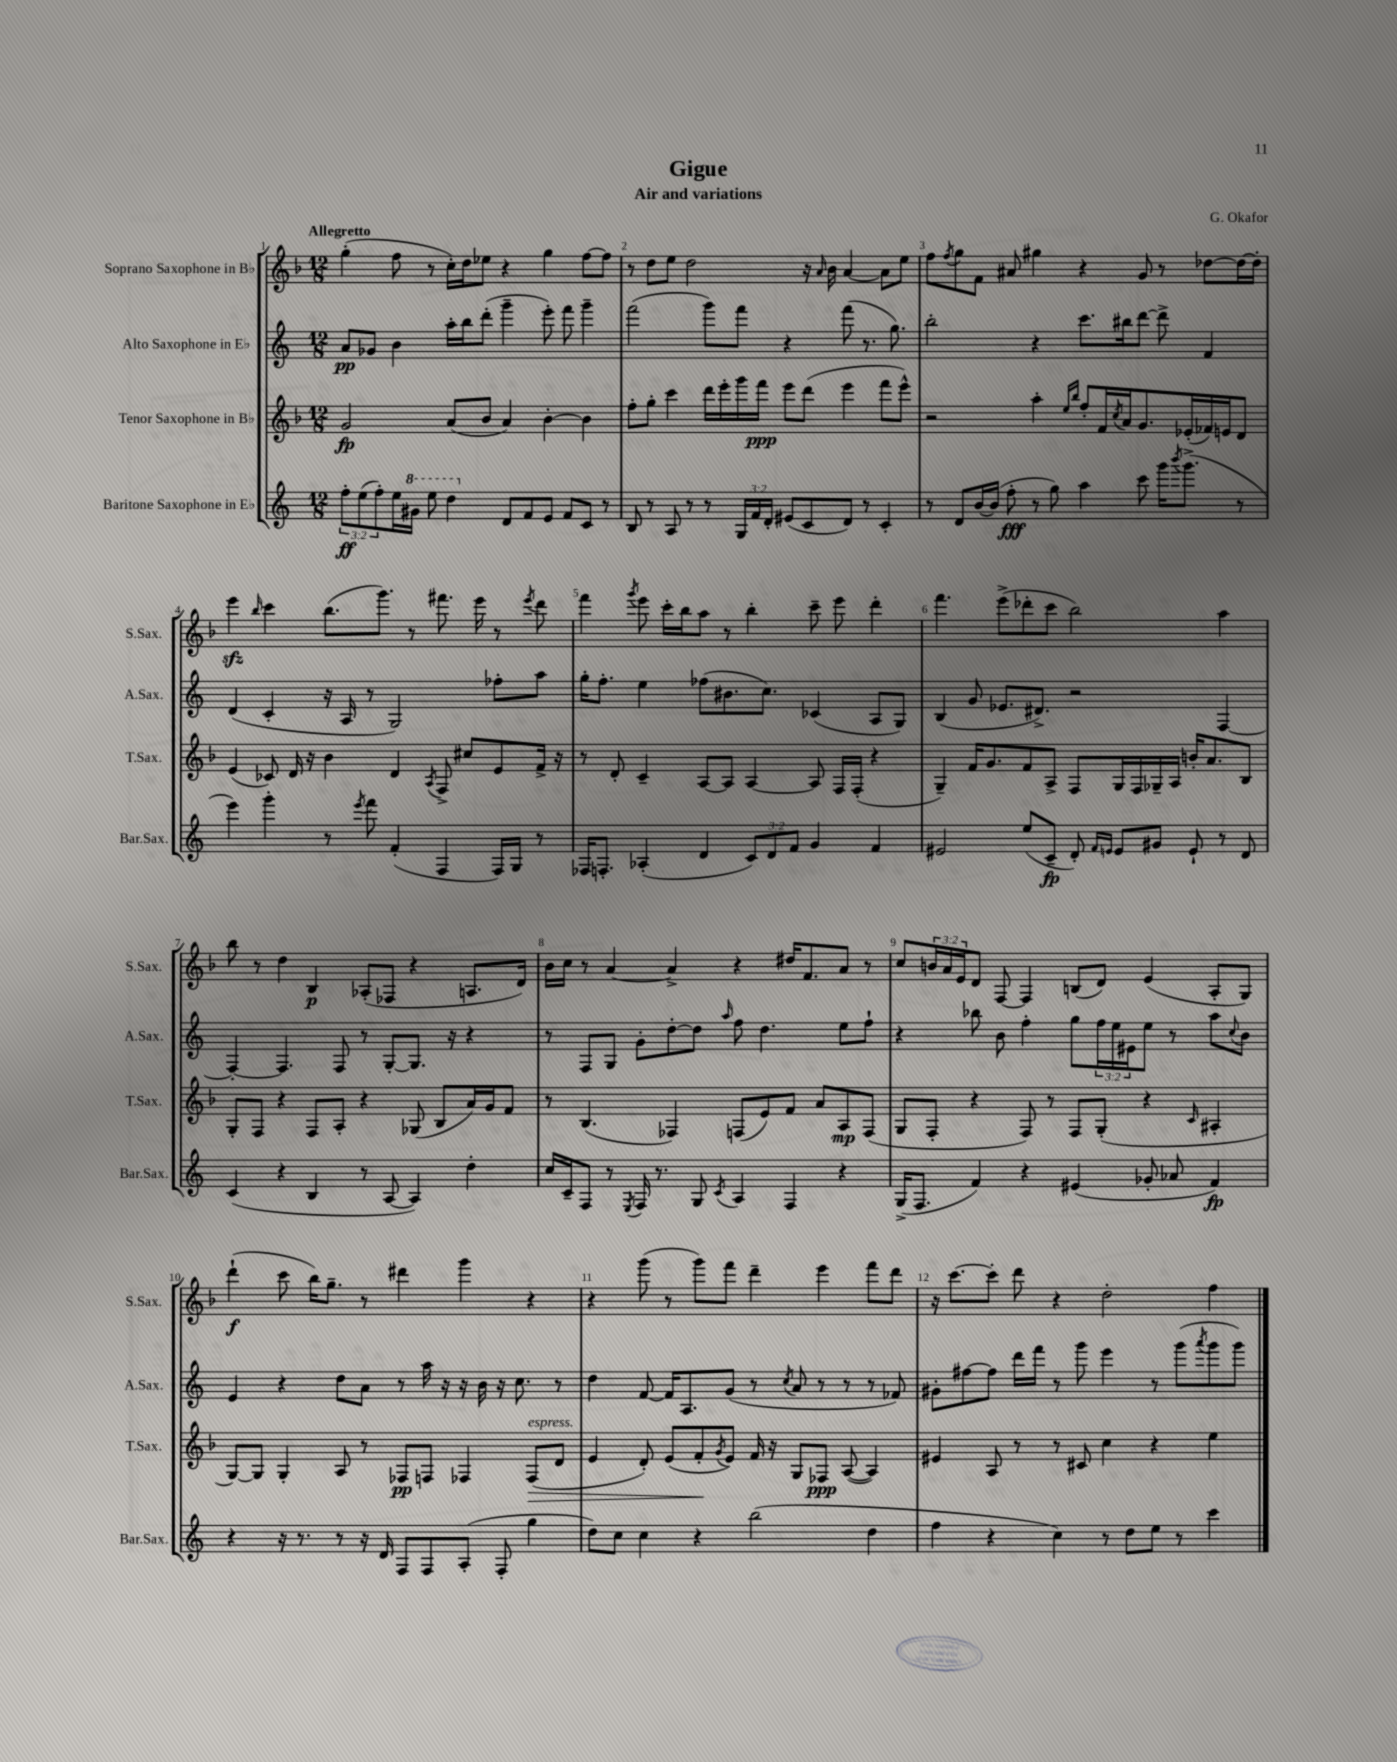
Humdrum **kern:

**kern	**kern	**kern	**kern
*staff4	*staff3	*staff2	*staff1
*clefG2	*clefG2	*clefG2	*clefG2
*k[]	*k[b-]	*k[]	*k[b-]
*M12/8	*M12/8	*M12/8	*M12/8
12ff'	2g	8a	(4gg'
(12ee	.	.	.
.	.	8g-	.
12ff')	.	.	.
16ee	.	4b	8ff
16gg#	.	.	.
8eee	.	.	8r
4ddd	(8a	16aa'	16cc')
.	.	16bb	16dd
.	8b-	(8ddd'	8ee-
8d	4a)	4ggg~	4r
8f	.	.	.
8e	[4b-'	8eee')	4gg
8f	.	8fff	.
8c	4b-]	4ggg~	[8ff
8r	.	.	8ff]
=	=	=	=
8B	8ff'	(2fff	8r
8r	8gg'	.	8dd
8A	4ccc	.	8ee
8r	.	.	2dd
8r	16ddd	8ggg)	.
.	16eee'	.	.
24G	16ggg	8fff	.
24f	.	.	.
.	16fff	.	.
24d'	.	.	.
(8e#	8eee	4r	.
8c	(8ddd	.	16r
.	.	.	16qqa
.	.	.	16b-
8d)	4eee	(8fff	[4a
8r	.	8.r	.
4c'	8fff	.	8a]
.	.	8.gg)	.
.	8eee^^)	.	8ee
=	=	=	=
8r	2r	2bb'	8ff
.	.	.	8qff
8d	.	.	8gg
[16b	.	.	8f
(16b]	.	.	.
8ff'	.	.	8a#
8r	4aa'	4r	4gg#
8gg)	.	.	.
.	16qqee	.	.
.	16qqbb-	.	.
4aa	8ff'	8.ccc	4r
.	16f	.	.
.	8qcc	.	.
.	16a	16bb#	.
8ccc	8.g	[8ddd	8g
16ggg	.	8ddd^]	8r
8qbbb	.	.	.
(8.ggg^	(16e-'	.	.
.	16f-)	4f	[8dd-
.	16e	.	.
8r	8d	.	16dd-_
.	.	.	16dd-']
=	=	=	=
4eee)	(4e	(4d	4eee
.	.	.	16qqbb-
4ggg'	8c-)	4c'	4ccc
.	16d	.	.
.	16r	.	.
8r	4b-	16r	(8.bb-
.	.	16A	.
8qeee	.	.	.
8fff	.	8r	.
.	.	.	8.ggg)
(4f'	4d	2G)	.
.	.	.	8r
.	8qA	.	.
4F	8F^	.	8.fff#
.	8cc#	.	.
.	.	.	16eee
16F)	8e	8ff-'	8r
16G	.	.	.
.	.	.	8qeee
8r	16f^	8aa	8ddd
.	16r	.	.
=	=	=	=
16F-	8r	16gg'	4fff
8.F'	.	8.ff'	.
.	8d'	.	.
.	.	.	8qggg
(4A-'	4c~	4ee	8eee
.	.	.	16ccc'
.	.	.	16bb-
4d	[8A	(8ff-	8aa
.	8A]	8.b#	8r
12c)	[4A	.	4bb-'
.	.	8.cc)	.
12d	.	.	.
12f	.	.	.
4g	8A]	(4c-	8ccc~
.	16F	.	8eee
.	(16F'	.	.
4f	4r	8A	4ddd'
.	.	8G)	.
=	=	=	=
2e#	4G~)	(4B	4.fff
.	16f	8g	.
.	8.g	.	.
.	.	8.e-	(8eee^
(8ee	8f	.	8ddd-'
.	.	8.d#^)	.
8c~	8A^	.	8ccc
8d')	8F	2r	2bb-)
16qqf	.	.	.
16qqe	.	.	.
8e	16G	.	.
.	16F	.	.
8g#	16G-~	.	.
.	16A	.	.
8e`	16b'	.	.
.	8.a	.	.
8r	.	[4F	4aa
8d	8B-	.	.
=	=	=	=
(4c	8G'	4F'_	8bb-
.	8F	.	8r
4r	4r	4.F]	4dd
4B	8F	.	4B-
.	8A'	8F	.
8r	4r	8r	(8A-'
[8A	.	[8G'	8F-
4A])	(8G-	8.G]	4r
.	8B-	.	.
.	.	16r	.
4dd'	16a)	4r	8.A
.	16g	.	.
.	8f	.	.
.	.	.	16d)
=	=	=	=
16cc	8r	8r	16b-
16c~	.	.	16cc
8F	(4.B-	8F	8r
8r	.	8G	[4a
8qE	.	.	.
16F	.	8g'	.
8.r	.	.	.
.	4F-)	[8dd'	4a^]
8G	.	8dd]	.
8qc	.	16qqaa	.
4A	(8F	8ff	4r
.	8e)	4.dd	.
4F	8f	.	16dd#
.	.	.	8.f
.	8a	.	.
4r	8A	8ee	8a
.	(8F	8ff`	8r
=	=	=	=
(16G^	8G	4r	8cc
8.F	.	.	.
.	8F'	.	24b
.	.	.	24a
.	.	.	24e
4f)	4r	8bb-	8d
.	.	8b	[8F
4r	8F)	4ff'	4F]
.	8r	.	.
(4e#	8F	8gg	(8B
.	(8G'	24ff	8d)
.	.	24ee	.
.	.	24e#	.
8g-'	4r	8ee	(4e
8a-	.	8r	.
.	16qqc	.	.
4f)	4A#'	8aa	8A'
.	.	8qqcc	.
.	.	8b	8G)
=	=	=	=
4r	[8G)	4e	(4ddd`
.	8G]	.	.
16r	4G'	4r	8ccc
8.r	.	.	.
.	.	.	16bb-)
.	.	.	8.gg~
8r	8A	8dd	.
16r	8r	8a	8r
16d	.	.	.
8F	8F-	8r	4ddd#
8F	8F	16aa	.
.	.	16r	.
(8A'	4F-	16r	4ggg
.	.	16b	.
8F'	.	16r	.
.	.	8.cc	.
4gg	(8F-	.	4r
.	8d	8r	.
=	=	=	=
8dd)	4e	4dd	4r
8cc	.	.	.
4cc	8d')	[8f	(8ggg
.	(8e	16f]	8r
.	.	8.A	.
4r	8f'	.	8ggg)
.	8qg	.	.
.	8e)	(8g	8fff
(2bb	16f	8r	4ddd~
.	16r	.	.
.	.	8qcc	.
.	8G	8a	.
.	8F-	8r	4eee
.	([8A	8r	.
4dd	4A])	8r	8fff
.	.	8f-)	8ddd
=	=	=	=
4ff	4e#	8g#'	16r
.	.	.	[8.ccc
.	.	[8ff#	.
4r	8A	8ff#]	8ccc']
.	8r	16ddd	8ddd
.	.	16fff	.
4cc)	8r	8r	4r
.	8c#	8ggg	.
8r	4cc	4eee	2dd'
8dd	.	.	.
8ee	4r	8r	.
8r	.	(8ggg	.
.	.	8qaaa	.
4ccc	4ee	8ggg	4ff
.	.	8ggg)	.
==	==	==	==
*-	*-	*-	*-
